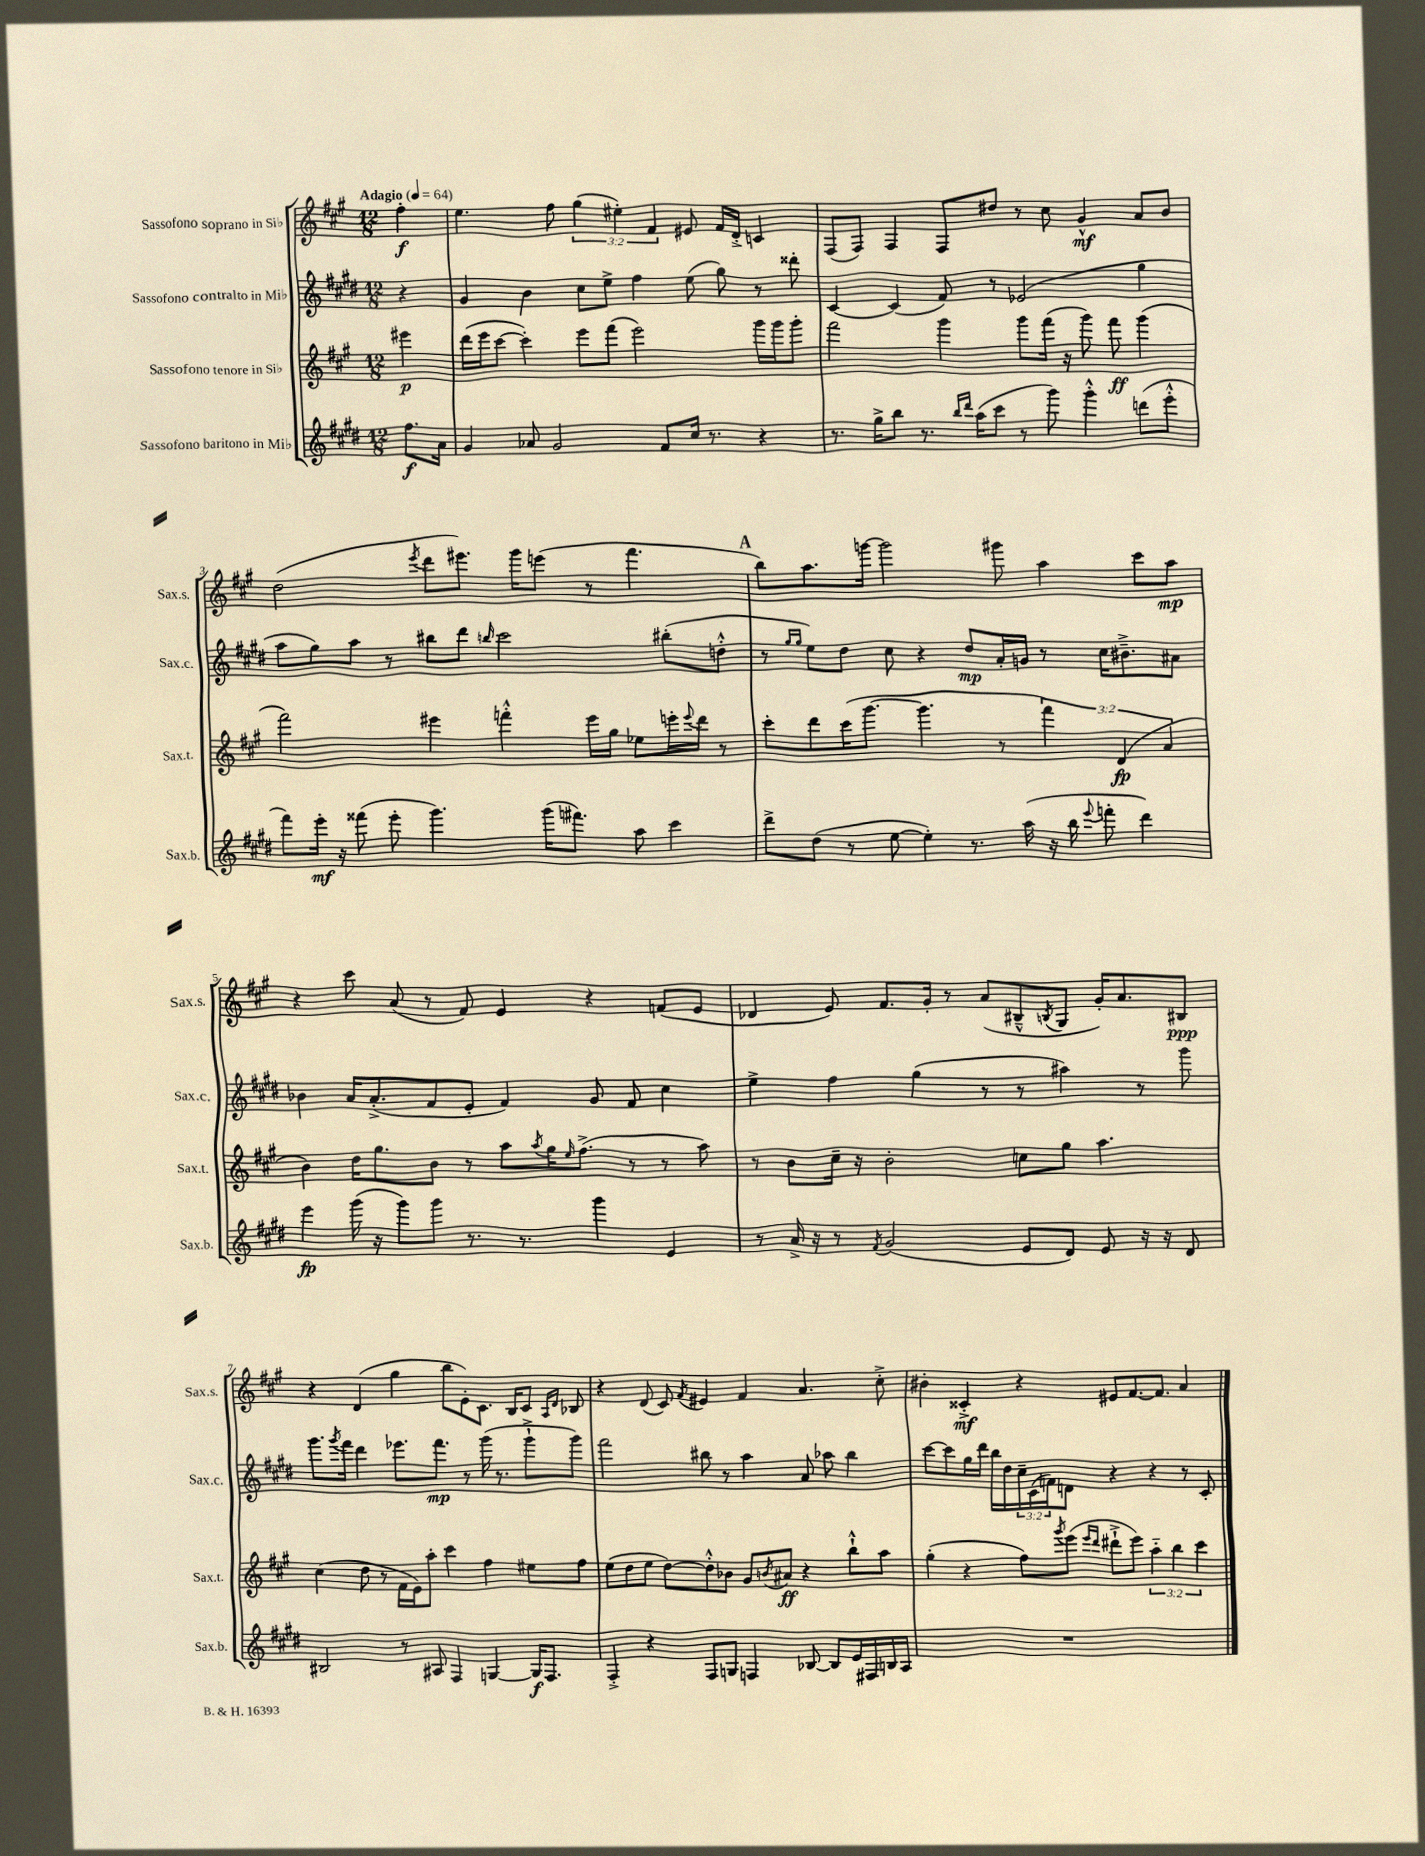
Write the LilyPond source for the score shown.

<<
\new StaffGroup <<
\new Staff = "s0" \with { instrumentName = "Sassofono soprano in Sib" shortInstrumentName = "Sax.s." } {
    \clef treble \key a \major \numericTimeSignature \time 12/8 \override Staff.TupletNumber.text = #tuplet-number::calc-fraction-text \partial 4 \tempo "Adagio" 4 = 64
    fis''4-.\f |
    e''4. fis''8 \tuplet 3/2 { gis''4( eis''4-.) fis'4 } eis'8 fis'16 d'16-.-> c'4 |
    fis8( fis8) fis4 fis8 dis''8 r8 cis''8 gis'4-^\mf a'8 b'8 |
    d''2( \acciaccatura { e'''8 } d'''8 eis'''8.) gis'''16 e'''8( r8 fis'''4. |
    \mark \markup { \bold "A" } b''8) a''8. g'''16~ g'''2 gis'''8 a''4 cis'''8 a''8\mp |
    r4 cis'''8 a'8( r8 fis'8) e'4 r4 f'8( e'8 |
    des'4 e'8) fis'8. gis'16-. r8 a'8( bis8---^ \acciaccatura { b8 } gis8 gis'16-.) a'8. bis8\ppp |
    r4 d'4( gis''4 b''8 e'8-.) cis'8. b16 cis'8 \grace { a16 d'16 } bes8 |
    r4 d'8( cis'8) \acciaccatura { fis'8 } eis'4 fis'4 a'4. cis''8-.-> |
    bis'4-. cisis'4-.->\mf r4 eis'8 fis'8.~ fis'8. a'4 \bar "|." |
}
\new Staff = "s1" \with { instrumentName = "Sassofono contralto in Mib" shortInstrumentName = "Sax.c." } {
    \clef treble \key e \major \numericTimeSignature \time 12/8 \override Staff.TupletNumber.text = #tuplet-number::calc-fraction-text \partial 4
    r4 |
    gis'4 b'4 cis''8 e''8-> fis''4 e''8( gis''8) r8 disis'''8-. |
    cis'4~ cis'4( fis'8) r8 ees'2( gis''4 |
    a''8 gis''8) a''8 r8 bis''8 dis'''8 \grace { b''16 } cis'''2 bis''8-.( d''8-.-^ |
    \mark \markup { \bold "A" } r8 \grace { gis''16 gis''16 } e''8) dis''8 cis''8 r4 dis''8\mp a'16-. g'16 r8 cis''16 bis'8.---> ais'8 |
    bes'4 a'16 a'8.-.->( fis'8 e'8-. fis'4) gis'8 fis'8 cis''4 |
    e''4-> fis''4 gis''4( r8 r8 ais''4) r8 gis'''8 |
    gis'''8. \acciaccatura { gis'''8 } fis'''16 dis'''4 ees'''8. fis'''8.\mp r8 gis'''16( r8. gis'''8-!-> gis'''8) |
    fis'''2 bis''8 r8 a''4 a'8 aes''8 bis''4 |
    cis'''8~ cis'''8 gis''16 dis'''16 b''16 dis''16 \tuplet 3/2 { cis''16-- cis'16( f'16) } d'8 r4 r4 r8 cis'8-. \bar "|." |
}
\new Staff = "s2" \with { instrumentName = "Sassofono tenore in Sib" shortInstrumentName = "Sax.t." } {
    \clef treble \key a \major \numericTimeSignature \time 12/8 \override Staff.TupletNumber.text = #tuplet-number::calc-fraction-text \partial 4
    eis'''4\p |
    d'''16( e'''16 cis'''8~ cis'''4-.) e'''8 fis'''8( e'''2) gis'''16 gis'''16 gis'''8-. |
    fis'''2 gis'''4 gis'''8 fis'''16( r16 gis'''8) fis'''8\ff gis'''4( |
    fis'''2) eis'''4 f'''4-.-^ eis'''16 gis''16 ees''8 e'''16-. \appoggiatura { e'''8 } d'''16 r8 |
    \mark \markup { \bold "A" } cis'''8-. d'''8 cis'''16( gis'''8.~ gis'''4. r8 \tuplet 3/2 { fis'''4) d'4\fp( a'4 } |
    b'4) d''16 gis''8. b'8 r8 a''8 \acciaccatura { a''8 } gis''16 \grace { e''16 } fis''8.->( r8 r8 a''8) |
    r8 b'8 cis''16-- r16 b'2-. c''8 gis''8 a''4. |
    cis''4( d''8 r8 fis'16 e'16) a''8-. cis'''4 fis''4 eis''8 fis''8 |
    e''8( d''8 e''8 d''8~) d''8-.-^ bes'8 gis'8 \acciaccatura { b'8 } ais'8\ff r4 b''8-!-^ a''8 |
    gis''4-.( r4 fis''8) \acciaccatura { gis'''8 } e'''8( \grace { e'''16 d'''16 } dis'''8-!-> e'''8) \tuplet 3/2 { a''4-_ b''4 cis'''4 } \bar "|." |
}
\new Staff = "s3" \with { instrumentName = "Sassofono baritono in Mib" shortInstrumentName = "Sax.b." } {
    \clef treble \key e \major \numericTimeSignature \time 12/8 \partial 4
    fis''8.\f a'16 |
    gis'4 aes'8 gis'2 fis'8 cis''16 r8. r4 |
    r8. gis''16-> b''8 r8. \grace { b''16 dis'''16 } a''16( cis'''8 r8 gis'''8) gis'''4-.-^ d'''8( e'''8-.-^ |
    fis'''8) e'''16-.\mf r16 fisis'''8( e'''8-. gis'''4.) gis'''16( fis'''8.) a''8 cis'''4 |
    \mark \markup { \bold "A" } dis'''8-> dis''8( r8 e''8~ e''4-.) r8. a''16( r16 b''16 \appoggiatura { e'''8 } f'''8-. dis'''4) |
    e'''4\fp gis'''16( r16 gis'''8) gis'''8 r8. r8. gis'''4 e'4 |
    r8 a'16-> r16 r8 \acciaccatura { fis'8 } gis'2( e'8 dis'8) e'8 r16 r16 dis'8 |
    bis2 r8 ais8 fis4 g4~ g16\f fis8. |
    fis4-.-> r4 fis8 g8 f4 bes8~ bes8 e'16 fis16 b16 a16 |
    R1. \bar "|." |
}
>>
>>
